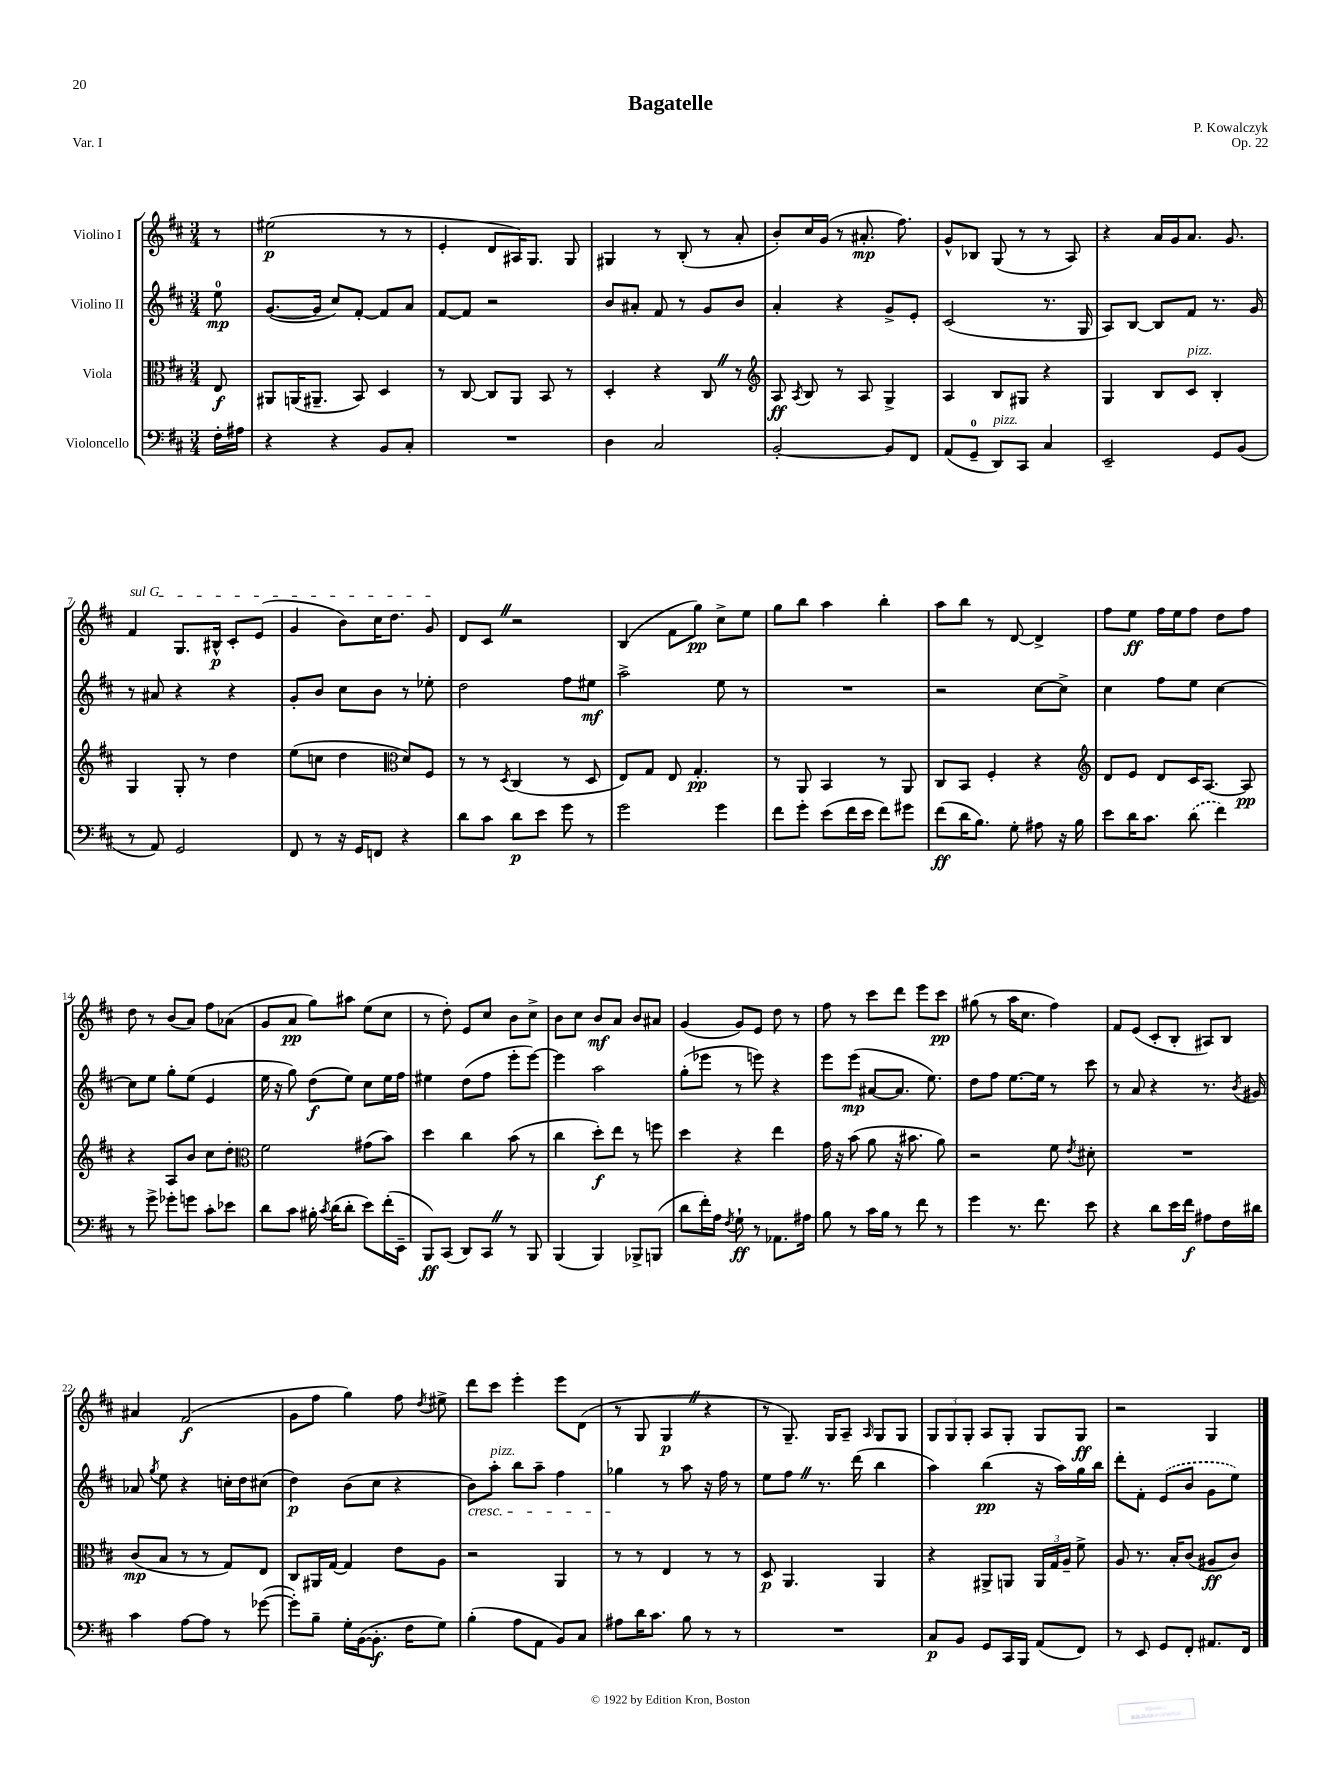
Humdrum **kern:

**kern	**kern	**kern	**kern
*staff4	*staff3	*staff2	*staff1
*clefF4	*clefC3	*clefG2	*clefG2
*k[f#c#]	*k[f#c#]	*k[f#c#]	*k[f#c#]
*M3/4	*M3/4	*M3/4	*M3/4
16F#'	8E	8ee	8r
16A#	.	.	.
=	=	=	=
4r	8AA#	([8.g	(2ee#
.	(16AA	.	.
.	8.AA#~	16g]	.
4r	.	8cc#)	.
.	8BB)	[8f#'	.
8BB	4D	8f#]	8r
8C#'	.	8a	8r
=	=	=	=
2.r	8r	[8f#	4e'
.	[8C#	8f#]	.
.	8C#]	2r	8d
.	8AA	.	16A#)
.	.	.	8.G
.	8BB	.	.
.	8r	.	8G
=	=	=	=
4D	4D'	8b	4G#
.	.	8a#'	.
2C#	4r	8f#	8r
.	.	8r	(8B'
.	8C#	8g	8r
.	8r	8b	8a'
=	=	=	=
*	*clefG2	*	*
[2BB'	8A	4a'	8b')
.	8qA	.	.
.	8B	.	16cc#
.	.	.	(16g
.	8r	4r	8r
.	8A	.	8.a#'
8BB]	4G^	8g^	.
.	.	.	8.ff#)
8FF#	.	8e'	.
=	=	=	=
(8AA	4A	(2c#	8g^^
8GG~	.	.	8B-
8DD)	8B	.	(8G
8CC#	8G#	.	8r
4C#	4r	8.r	8r
.	.	.	8A)
.	.	16G	.
=	=	=	=
2EE~	4G	8A)	4r
.	.	[8B	.
.	8B	8B]	16a
.	.	.	16g
.	8c#	8f#	8.a
8GG	4B'	8.r	.
.	.	.	8.g
(8BB	.	.	.
.	.	16g	.
=	=	=	=
8r	4G	8r	4f#
8AA)	.	8a#	.
2GG	8G'	4r	8.G
.	8r	.	.
.	.	.	16B#^^
.	4dd	4r	8c#'
.	.	.	(8e
=	=	=	=
8FF#	(8ee	8g'	4g
8r	8cc	8b	.
16r	4dd	8cc#	8b)
16GG	.	.	.
8FF	.	8b	16cc#
.	.	.	8.dd
*	*clefC3	*	*
4r	8d)	8r	.
.	8F#	8ee-'	8g
=	=	=	=
8d	8r	2dd	8d
8c#	8r	.	8c#
.	8qD	.	.
8d	(4C#	.	2r
8e	.	.	.
8g	8r	8ff#	.
8r	8D	8ee#	.
=	=	=	=
2g	8E)	2aa^	(4B
.	8G	.	.
.	8E	.	8f#
.	4.G'	.	8gg)
4g	.	8ee	8cc#^
.	.	8r	8ee
=	=	=	=
8f#	8r	2.r	8gg
8g'	8AA	.	8bb
(8e	4BB	.	4aa
16f#	.	.	.
16e	.	.	.
8f#)	8r	.	4bb'
8g#	8AA	.	.
=	=	=	=
(8f#	8C#	2r	8aa
16d	8BB	.	8bb
8.B)	.	.	.
.	4F#'	.	8r
8G'	.	.	[8d
8A#	4r	[8cc#	4d^]
16r	.	8cc#^]	.
16B	.	.	.
=	=	=	=
*	*clefG2	*	*
8e	8d	4cc#	8ff#
16d	8e	.	8ee
8.c#	.	.	.
.	8d	8ff#	16ff#
.	.	.	16ee
(8d	16c#	8ee	8ff#
.	[8.A	.	.
4f#)	.	[4cc#	8dd
.	8A]	.	8ff#
=	=	=	=
8r	4r	8cc#]	8dd
8g^	.	8ee	8r
8g-'	8A	8gg'	(8b
8g	8b	(8ee	8a)
8c#'	8cc#	4e	8ff#
8e-	8dd'	.	(8a-
=	=	=	=
*	*clefC3	*	*
8d	2f#	16ee	8g
.	.	16r	.
8c#	.	8gg)	8a
16B#'	.	(8dd	8gg)
8qc#	.	.	.
(16d	.	.	.
8d'	.	8ee)	8aa#
8e)	(8g#	8cc#	(8ee
(16f#'	8b)	16ee	8cc#
16EE~	.	16ff#	.
=	=	=	=
8BBB)	4dd	4ee#	8r
(8CC#	.	.	8dd')
8DD)	4cc#	(8dd	8e
8CC#	.	8ff#	8cc#
8r	(8b	8eee'	8b
8BBB	8r	[8eee)	8cc#^
=	=	=	=
(4BBB	4cc#	4eee]	8b
.	.	.	8cc#
4BBB)	8dd')	2aa	8b
.	8ee	.	8a
8BBB-^	8r	.	8b
(8BBB	8ff	.	8a#
=	=	=	=
8d	4dd	(8gg'	(4g
16f#')	.	8eee-	.
16A	.	.	.
8qF#	.	.	.
8G`	4r	8r	8g)
8r	.	8eee)	8e
8.AA-	4ee	4r	8dd
.	.	.	8r
16A#	.	.	.
=	=	=	=
8B	16g	8eee	8ff#
.	16r	.	.
8r	(8b	(8eee	8r
16c#	8a	[8a#	8ccc#
16B	.	.	.
8r	16r	8.a#]	8ddd
.	8.b#	.	.
8f#	.	.	8eee
.	.	8.ee)	.
8r	8a)	.	8ccc#
=	=	=	=
4g	2r	8dd	(8gg#
.	.	8ff#	8r
8.r	.	[8.ee	16aa
.	.	.	8.cc#
8.f#	.	16ee]	.
.	8f#	8r	4ff#)
.	8qe	.	.
8e	8d#'	8ccc#	.
=	=	=	=
4r	2.r	8r	8f#
.	.	8a	(8e
8d	.	4r	8c#'
16e	.	.	8B'
16f#	.	.	.
8A#	.	8.r	8A#)
16F#	.	.	8B
.	.	8qb	.
16d#	.	16g#	.
=	=	=	=
4c#	(8c#	8a-	4a#
.	.	8qgg	.
.	8B	8ee	.
[8A	8r	4r	(2f#
8A]	8r	.	.
8r	8G)	16cc'	.
.	.	16dd	.
([8g-	8E	(8cc#	.
=	=	=	=
8g-'])	8C#	4dd)	8g
8B~	16AA#	.	8ff#
.	[16G	.	.
16G'	4G]	(8b	4gg)
([16BB	.	.	.
8.BB']	.	8cc#	.
.	8e	4r	8ff#
16F#	.	.	.
.	.	.	8qdd
8G)	8A	.	8ee#^
=	=	=	=
(4B'	2r	8b)	8ddd
.	.	8aa'	8ccc#
8A	.	8bb	4eee'
8AA	.	8aa~	.
8BB)	4AA	4ff#	8eee
8C#	.	.	(8d
=	=	=	=
8A#	8r	4gg-	8r
16d	8r	.	8G
8.c#	.	.	.
.	4E	8r	4G
8B	.	8aa	.
8r	8r	16r	4r
.	.	16ff#	.
8r	8r	8r	.
=	=	=	=
2.r	8D	8ee	8r
.	4.AA	8ff#	8.G~)
.	.	8.r	.
.	.	.	16G
.	.	.	8A~
.	.	(16ddd	.
.	.	.	16qqA
.	4AA	4bb	8G
.	.	.	8G
=	=	=	=
8C#	4r	4aa)	12G
.	.	.	12G
8BB	.	.	.
.	.	.	12G'
8GG	8AA#^	(4bb	8A
16CC#	8AA	.	8G'
16BBB	.	.	.
(8AA	24AA	16r	8G
.	24G	.	.
.	.	16aa)	.
.	24A~	.	.
8FF#)	8f#^	16gg	8G
.	.	16bb	.
=	=	=	=
8r	8A	8ddd'	2r
8EE	8.r	8f#'	.
8GG	.	(8e	.
.	16B'	.	.
8FF#'	(8c#	8b	.
8.AA#	8A#	8g	4G
.	8c#)	8ee)	.
16FF#	.	.	.
==	==	==	==
*-	*-	*-	*-
